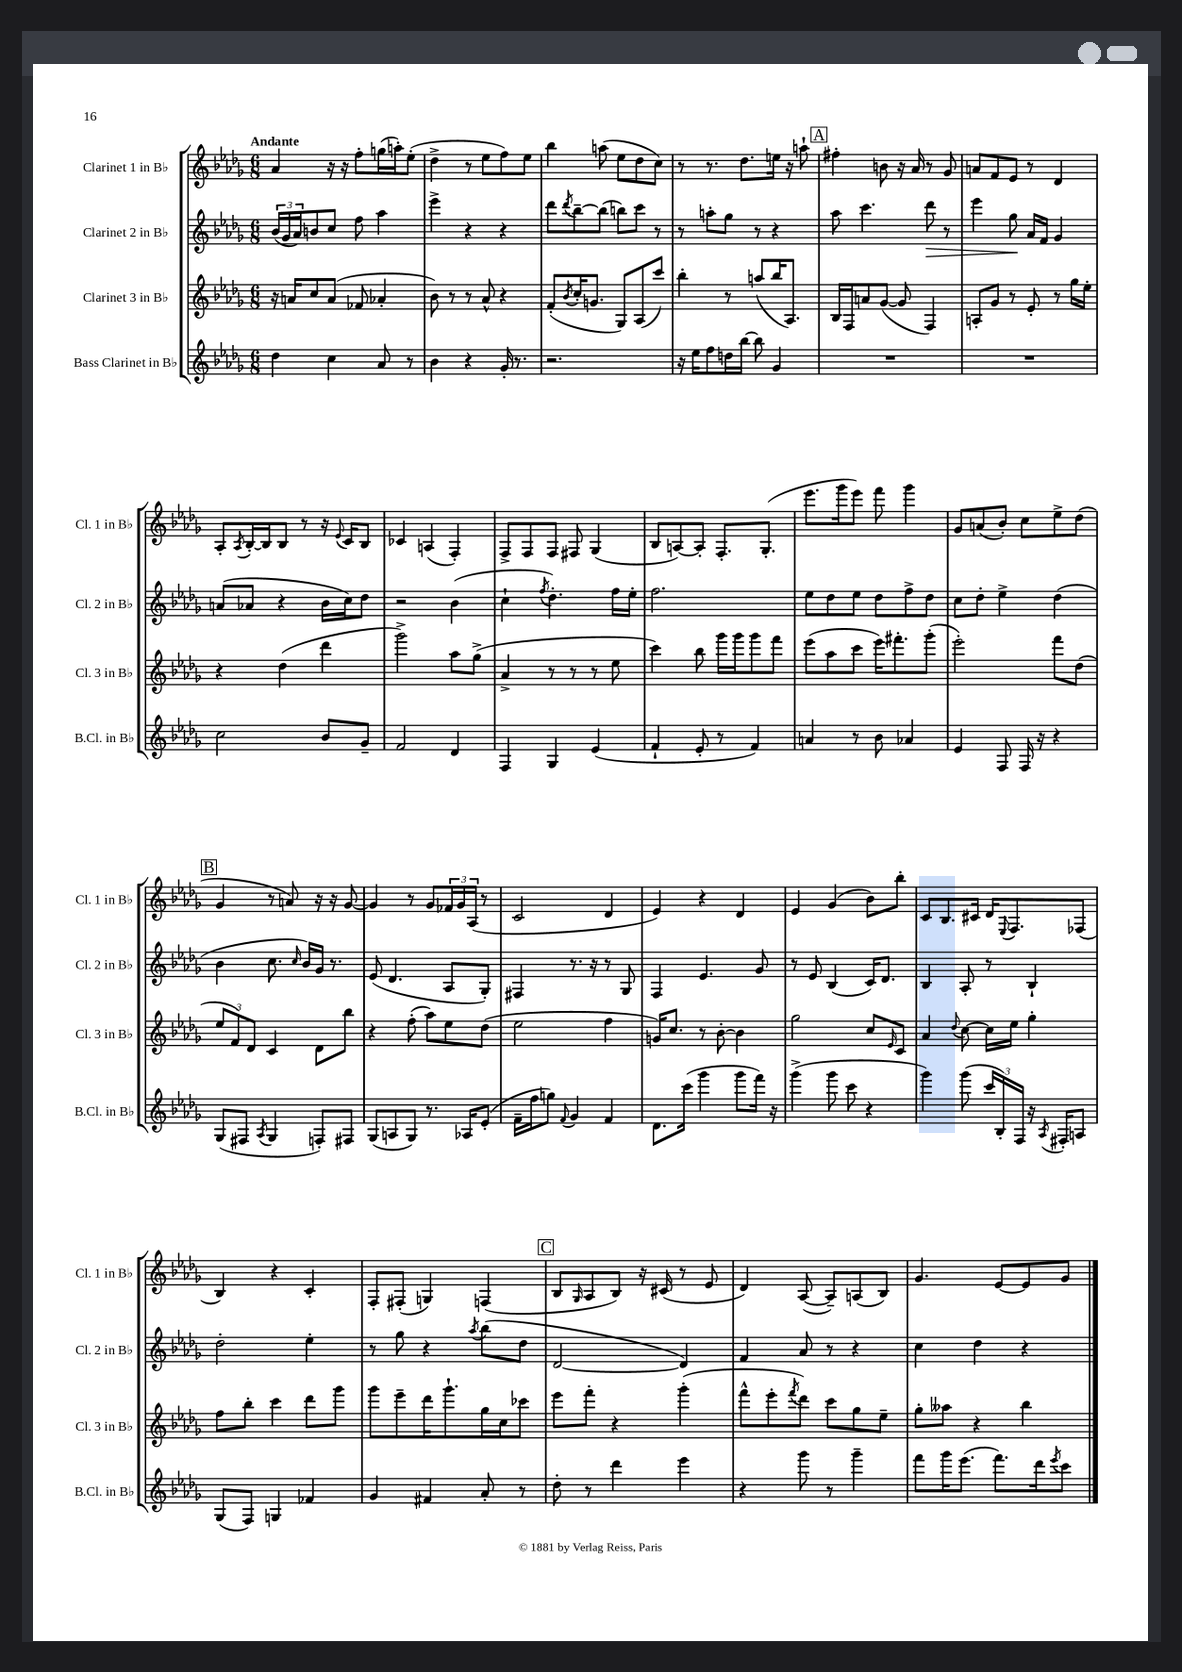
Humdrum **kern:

**kern	**kern	**kern	**kern
*staff4	*staff3	*staff2	*staff1
*clefG2	*clefG2	*clefG2	*clefG2
*k[b-e-a-d-g-]	*k[b-e-a-d-g-]	*k[b-e-a-d-g-]	*k[b-e-a-d-g-]
*M6/8	*M6/8	*M6/8	*M6/8
4dd-	16r	(24b-	4a-
.	.	24g-	.
.	16a	.	.
.	.	24a-)	.
.	8cc	8b	.
4cc	(8a	8cc	16r
.	.	.	16r
.	8f-	8ff	8ff'
8a-	4a-'	4aa-	(16gg
.	.	.	16aa')
8r	.	.	(8ee-'
=	=	=	=
4b-	8b-)	4eee-^	4dd-^
.	8r	.	.
4r	8r	4r	8r
.	8a-^^	.	8ee-
16g-'	4r	4r	8ff)
8.r	.	.	.
.	.	.	8ee-
=	=	=	=
2.r	(8f'	8ddd-	4bb-
.	8qb-	8qddd-	.
.	16cc'	[8bb-~	.
.	8.g	.	.
.	.	(8bb-]	(8aa
.	8G-)	8bb)	8ee-
.	(8A-	8ccc	8dd-
.	8ccc)	8r	8cc)
=	=	=	=
16r	4bb-'	8r	8r
16ee-	.	.	.
8ff	.	8aa'	8.r
16dd	8r	8gg-	.
[16bb-	.	.	8.dd-
8bb-]	(8aa	8r	.
4g-	16bb-	4r	16ee
.	8.A-)	.	16r
.	.	.	8aa`
=	=	=	=
2.r	16B-	8aa-	4ff#'
.	16F	.	.
.	8a	4.ccc	.
.	([8g-	.	8b
.	8g-]	.	16r
.	.	.	16a-
.	4F)	8ddd-	8r
.	.	8r	8g-
=	=	=	=
2.r	8A'	4eee-	8a
.	8g-	.	8f
.	8r	8gg-	8e-
.	8e-'	16a-	8r
.	.	16f	.
.	8r	4g-	4d-
.	16gg-	.	.
.	16ee-'	.	.
=	=	=	=
2cc	4r	(8a	8A-'
.	.	.	8qA-
.	.	8a-	[16B-'
.	.	.	16B-]
.	(4dd-	4r	8B-
.	.	.	8r
8b-	4ddd-	16b-	16r
.	.	.	8qqe-
.	.	16cc)	16c
8g-~	.	8dd-	8B-
=	=	=	=
2f	2ggg-^)	2r	4c-
.	.	.	(4A
4d-	8aa-	(4b-	4F')
.	(8gg-^	.	.
=	=	=	=
4F	4a-^	4cc`	8F^
.	.	.	8F
.	.	8qff	.
4G-	8r	4.dd-')	8F
.	8r	.	8F#
(4e-	8r	.	(4G-
.	8ee-	16ff	.
.	.	16ee-'	.
=	=	=	=
4f`	4ccc)	2.ff	8B-
.	.	.	[8A)
8e-'	8bb-	.	8A']
8r	16ggg-	.	8.F'
.	16ggg-	.	.
4f)	8ggg-	.	.
.	.	.	(8.G-'
.	8fff	.	.
=	=	=	=
4a	(8eee-	8ee-	8.eee-
.	8aa-	8dd-	.
.	.	.	16ggg-
8r	8ccc	8ee-	8eee-)
8b-	16eee-)	8dd-	8fff
.	8.fff#'	.	.
4a-	.	8ff^	4ggg-
.	(8ggg-'	8dd-	.
=	=	=	=
4e-	2eee-')	8cc	8g-
.	.	8dd-'	(8a
8F	.	4ee-^	8b-')
16F	.	.	8cc
16r	.	.	.
4r	8fff	(4dd-	8ee-^
.	(8dd-	.	(8dd-
=	=	=	=
(8G-	12ee-	4b-	4g-
.	12f)	.	.
8F#	.	.	.
.	12d-	.	.
8qA-	.	.	.
4G-	4c	8.cc	8r
.	.	.	8a)
.	.	16qqcc	.
.	.	16b-)	.
8F')	8d-	16g-	16r
.	.	8.r	16r
8F#	8bb-	.	[8g-
=	=	=	=
(8G-	4r	(8e-	4g-]
8A	.	4.d-	.
8G-)	(8ff'	.	8r
8.r	8aa-)	.	8g-
.	8ee-	8A-	24f-
.	.	.	24g-
16A-	.	.	.
.	.	.	(24A-
(8e-'	(8dd-	8G-')	8r
=	=	=	=
16f~	2ee-	4F#	2c
16ff	.	.	.
8gg)	.	.	.
8qqf	.	.	.
4g-	.	8.r	.
.	.	16r	.
4f	4ff	8r	4d-
.	.	8G-	.
=	=	=	=
8.d-	16g)	4F	4e-)
.	8.cc	.	.
(16ccc	.	.	.
4ggg-	8r	4.e-	4r
.	[8b-'	.	.
8ggg-	4b-]	.	4d-
16fff)	.	8g-	.
16r	.	.	.
=	=	=	=
(4ggg-^	2gg-	8r	4e-
.	.	8e-	.
8ggg-	.	(4B-	(4g-
8ccc	.	.	.
4r	8cc	16c)	8b-)
.	.	8.d-	.
.	16qqe-	.	.
.	8c	.	8bb-'
=	=	=	=
4ggg-)	4a-	4B-	8c
.	.	.	8.B-
.	8qqdd-	.	.
(8ggg-	[8cc	8A-'	.
.	.	.	16c#
24ccc	16cc]	8r	16d-
24B-')	.	.	.
.	.	.	8qqE-
.	16ee-	.	8.F
24F	.	.	.
16r	4gg-'	4B-`	.
8qA-	.	.	.
16F#'	.	.	.
8A	.	.	(8F-
=	=	=	=
(8G-	8ff	2dd-'	4B-)
8F)	8bb-'	.	.
4G	4ccc	.	4r
4f-	8ddd-	4ee-'	4c'
.	8ggg-	.	.
=	=	=	=
4g-	8ggg-	8r	8F'
.	8eee-~	8gg-	(8F#'
4f#	16ddd-	4r	4G)
.	8.ggg-`	.	.
.	.	8qaa-	.
8a-'	16gg-	(8bb-	(4F
.	16cc	.	.
8r	8ccc-	8dd-	.
=	=	=	=
8dd-'	8eee-	[2d-	8B-
.	.	.	16qqG-
8r	8fff'	.	8A-
4ddd-	4r	.	8B-)
.	.	.	16r
.	.	.	(16c#
4eee-	(4ggg-'	4d-])	8r
.	.	.	8e-
=	=	=	=
4r	8fff^^	4f	4d-)
.	8eee-'	.	.
.	8qfff	.	.
8ggg-	8ddd-)	8a-	([8A-
8r	8ccc	8r	8A-~])
4ggg-~	8gg-	4r	(8A
.	8ee-~	.	8B-)
=	=	=	=
8fff	8gg-'	4cc	4.g-
16ggg-	8aa--	.	.
(8.eee-	.	.	.
.	4r	4dd-	.
8.fff)	.	.	[8e-
.	4bb-	4r	8e-]
16ddd-	.	.	.
8qeee-	.	.	.
8ccc	.	.	8g-
==	==	==	==
*-	*-	*-	*-
